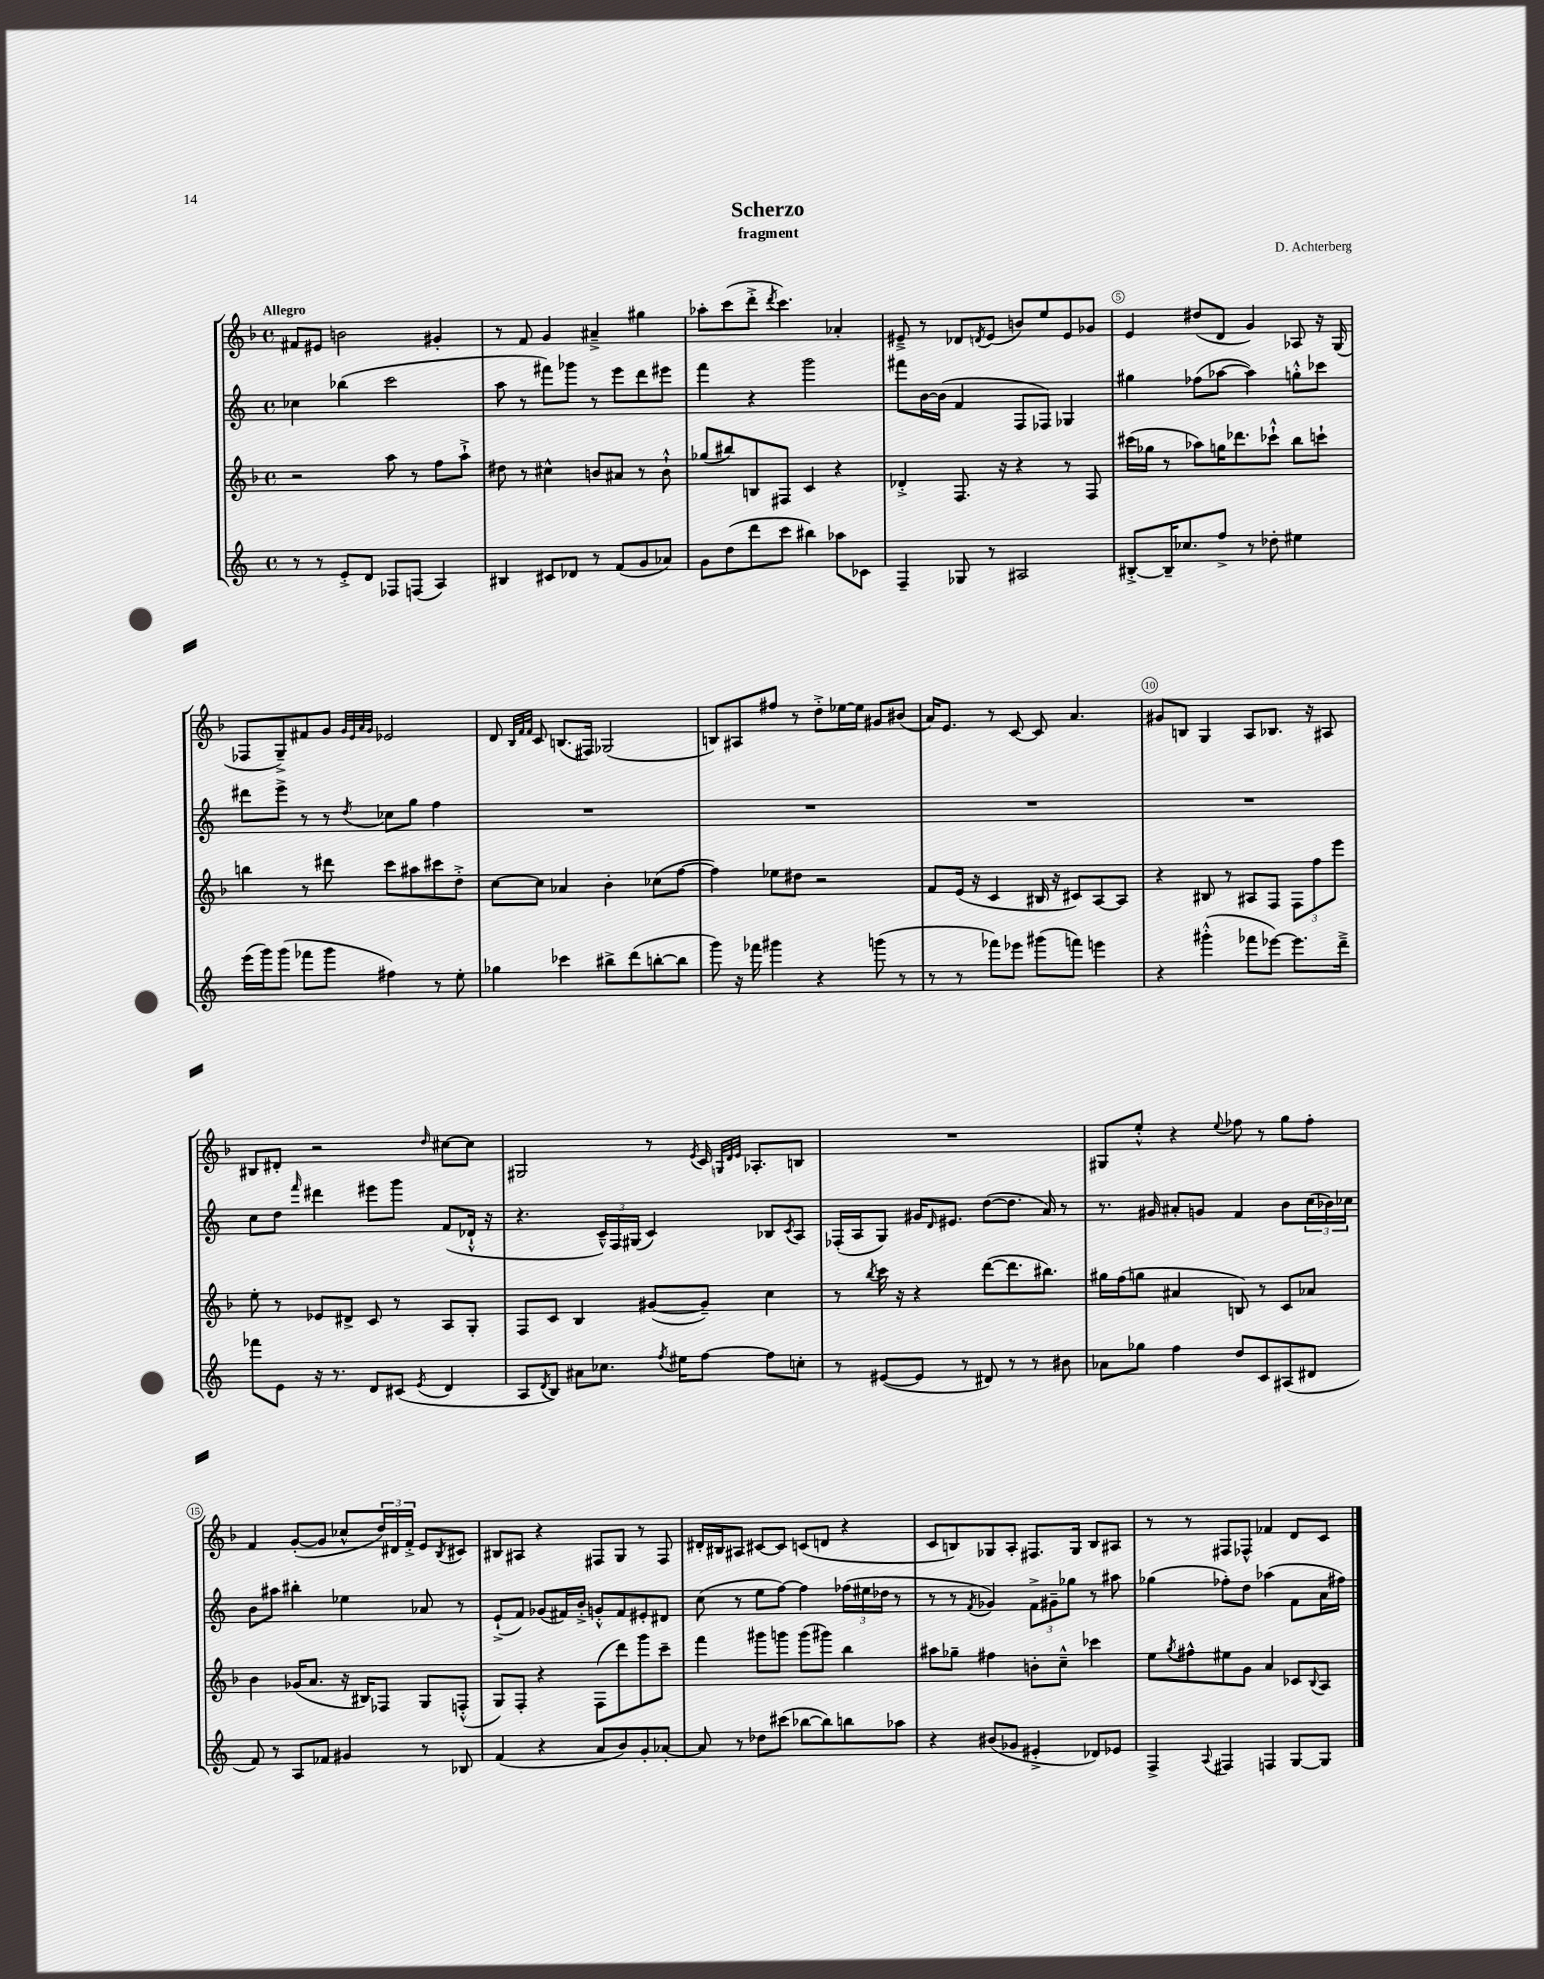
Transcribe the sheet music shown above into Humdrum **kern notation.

**kern	**kern	**kern	**kern
*part4	*part3	*part2	*part1
*staff4	*staff3	*staff2	*staff1
*clefG2	*clefG2	*clefG2	*clefG2
*k[]	*k[b-]	*k[]	*k[b-]
*M4/4	*M4/4	*M4/4	*M4/4
*met(c)	*met(c)	*met(c)	*met(c)
=1	=1	=1	=1
!	!	!	!LO:TX:a:B:t=Allegro
8r	2r	4cc-X\	8f#X/L
8r	.	.	8e#X/J
8e'^/L	.	(4bb-X\	2bn\
8d/J	.	.	.
8F-X/L	8aa\	2ccc\	.
(8Fn/J	8r	.	.
4A/)	8ff\L	.	4g#X'/
.	8aa`^\J	.	.
=2	=2	=2	=2
4B#X/	8dd#X\	8aa\	8r
.	8r	8r	8f/
8c#X/L	4cc#X^^\	8fff#X\L)	4g/
8d-X/J	.	8ggg-X\J	.
8r	8bn/L	8r	4a#X~^/
(8f/L	8a#X/J	8eee\L	.
8g/	8r	8ddd\	4gg#X\
8a-X/J)	8b`^^\	8eee#X\J	.
=3	=3	=3	=3
8g\L	(8gg-X/L	4fff\	8aa-X'\L
(8dd\	8bb#X/)	.	(8ccc\
8ddd\	8Bn/	4r	8ddd'^\J
.	.	.	8qddd/
8ccc\J	8F#X/J	.	4.ccc\)
4bb#X\)	4c/	2ggg\	.
8aa-X\L	4r	.	4a-X'/
8c-X\J	.	.	.
=4	=4	=4	=4
4F~/	4d-X'^/	8fff#X\L	8e#X~^/
.	.	[16b\L	8r
.	.	(16b\JJ]	.
8G-X/	8.F/	4f/	8d-X/L
.	.	.	8qdn/
8r	.	.	(8e#/J
.	16r	.	.
2A#X/	4r	8F/L	8bn/L)
.	.	8F-X/J)	8ee/
.	8r	4G-X/	8e#/
.	8F/	.	8g-X/J
=5	=5	=5	=5
[8B#X'^/L	(16ccc#X\LL	4gg#X\	4e/
.	16gg-X\JJ	.	.
16B#~/K]	8r	.	.
8.cc-X/	.	.	.
.	8aa-X\L)	(8ff-X\L	(8dd#X/L
8ff^/J	16ggn\K	[8aa-X\J	8d/J
.	8.ddd-X\	.	.
8r	.	4aa-\])	4g/)
8dd-X'\	8ccc-X`^^\J	.	.
4ee#X\	8bb-\L	8ggn'^^\L	8A-X/
.	8cccn`\J	8ccc-X\J	16r
.	.	.	(16G/
!!LO:LB:g=z
=6	=6	=6	=6
(16eee\LL	4bbn\	8ddd#X\L	8F-X/L
16ggg\J)	.	.	.
(8ggg\J	.	8eee^\J	8G~^/)
8fff-X\L	8r	8r	8f#X/
8ggg\J	8ddd#X\	8r	8g/J
.	.	.	32qqg/LLL
.	.	.	32qqe/
.	.	.	32qqa/
.	.	8qdd/	32qqg/JJJ
4ff#X\)	8ccc\L	8cc-X\L	2e-X/
.	8aa#X\	8gg\J	.
8r	8ccc#X\	4ff\	.
8ee'\	8dd'^\J	.	.
=7	=7	=7	=7
4gg-X\	[8cc\L	1r	8d/
.	.	.	32qqB-/LLL
.	.	.	32qqf/
.	.	.	32qqf/JJJ
.	8cc\J]	.	8c/
4ccc-X\	4a-X/	.	(8.Bn/L
.	.	.	16F#X/Jk)
8bb#X^\L	4b-'\	.	(2G-X/
(8ddd\	.	.	.
[8bbn'\	(8cc-X\L	.	.
8bb\J]	[8ff\J	.	.
=8	=8	=8	=8
8ggg\)	4ff\])	1r	8Bn/L)
16r	.	.	8A#X/
16fff-X\	.	.	.
4ggg#X\	8ee-X\L	.	8ff#X/J
.	8dd#X\J	.	8r
4r	2r	.	8dd'^\L
.	.	.	[16ee-X\L
.	.	.	16ee-\JJ]
(8gggn\	.	.	8g#X/L
8r	.	.	(8b#X/J
=9	=9	=9	=9
8r	8f/L	1r	16a/KL)
.	.	.	8.e/J
8r	(16e/Jk	.	.
.	16r	.	.
8fff-X\L)	4c/	.	8r
8eee-X\J	.	.	[8c/
(8ggg#X\L	16B#X/	.	8c/]
.	16r	.	.
8fffn\J)	8c#X/L)	.	4.a/
4eeen\	[8A/	.	.
.	8A/J]	.	.
=10	=10	=10	=10
4r	4r	1r	8g#X/L
.	.	.	8Bn/J
(4ggg#X'^^\	8B#X/	.	4G/
.	8r	.	.
8fff-X\L	8A#X/L	.	8A/L
[8eee-X\J)	8F/J	.	8.B-X/J
8.eee-\L]	12F\L	.	.
.	.	.	16r
.	12ff\	.	.
.	.	.	8A#X/
.	12eee\J	.	.
16ddd~^\Jk	.	.	.
!!LO:LB:g=z
=11	=11	=11	=11
8fff-X\L	8ee'\	8cc\L	8B#X/L
8e\J	8r	8dd\J	8d#X'/J
.	.	16qqfff/	.
16r	8e-X/L	4ddd#X\	2r
8.r	.	.	.
.	8d#X^/J	.	.
8d/L	8c/	8eee#X\L	.
(8c#X/J	8r	8ggg\J	.
8qe/	.	.	16qqdd/
4d/	8A/L	(8f/L	[8cc#X\L
.	8G'/J	16d-X`^^/Jk	8cc#\J]
.	.	16r	.
=12	=12	=12	=12
8A/L	8F/L	4.r	2G#X/
8qd/	.	.	.
8B/J)	8c/J	.	.
8a#X\L	4B-/	.	.
8.cc-X\J	.	24c~^^/LL)	.
.	.	24F/	.
.	.	(24G#X/JJ	.
.	([8g#X/L	4c/)	8r
8qff/	.	.	.
16ee#X\KL	.	.	.
.	.	.	8qe/
[8ff\J	8g#~/J])	.	16c/
.	.	.	32qqGn/LLL
.	.	.	32qqd/
.	.	.	32qqe/JJJ
.	.	.	8.A-X'/L
8ff\L]	4cc\	8B-X/L	.
.	.	8qc/	.
8ccn'\J	.	8A/J	8Bn/J
=13	=13	=13	=13
8r	8r	(16F-X'/LL	1r
.	.	16A/J	.
.	8qbb-/	.	.
([8e#X/L	16ccc\	8G/J)	.
.	16r	.	.
8e#/J]	4r	16g#X/KL	.
.	.	16qqd/	.
.	.	8.e#X/J	.
8r	.	.	.
8d#X/)	([8ddd\L	([8dd\L	.
8r	8.ddd\]	8.dd\J]	.
8r	.	.	.
.	8.bb#X\J)	16a/)	.
8b#X\	.	8r	.
=14	=14	=14	=14
8a-X\L	16gg#X\LL	8.r	8G#X/L
.	(16ff\J	.	.
8gg-X\J	8ggn\J	.	8ee'^^/J
.	.	16g#X/	.
4ff\	4a#X/	8a#X'/L	4r
.	.	8gn/J	.
.	.	.	8qqee/
8dd/L	8Bn/)	4f/	8ff-X\
8c/	8r	.	8r
(8A#X/	8c/L	8b\L	8gg\L
8d#X/J	8a-X/J	(24cc\L	8ff-'\J
.	.	24b-X\)	.
.	.	24cc-X\JJ	.
!!LO:LB:g=z
=15	=15	=15	=15
8f/)	4b-\	8b\L	4f/
8r	.	8aa#X\J	.
8A/L	(16g-X/KL	4bb#X'\	([8g'/L
.	8.a/J	.	.
8f-X/J	.	.	8g/J]
4g#X/	16r	4ee-X\	8cc-X^^/L
.	16B#X/KL)	.	.
.	8F-X/J	.	24dd/L)
.	.	.	24d#X/
.	.	.	24f'^/JJ
8r	8G/L	8a-X/	8e/L
.	.	.	8qB-/
8B-X/	(8Fn'^^/J	8r	8c#X/J
=16	=16	=16	=16
(4f/	8G/L)	(8e`^/L	8B#X/L
.	8F'/J	8f/J)	8A#X/J
4r	4r	(8g-X/L	4r
.	.	16f#X/L)	.
.	.	16b'^/JJ	.
8a/L	(8F\L	8gn'^^/L	8F#X/L
8b/)	8ddd\)	8f#/	8G/J
8g'/	8ggg\	8e#X'/	8r
[8a-X'/J	8ccc~\J	8d#X/J	8F#/
=17	=17	=17	=17
8a-/]	4fff\	(8cc\	16d#X'/LL
.	.	.	16B#X/J
8r	.	8r	8A#X/J
8dd-X\L	8ggg#X\L	8ee\L	[8c#X/L
(8ccc#X\J	8gggn\J	[8ff\J)	8c#/J]
[8bb-X\L	(8ggg\L	4ff\]	(8cn/L
8bb-\])	8ggg#X\J)	.	8dn/J
8bbn\	4bb-\	(24ff-X\LL	4r
.	.	24ee#X\	.
.	.	24dd-X\JJ	.
8aa-X\J	.	8r	.
=18	=18	=18	=18
4r	8aa#X\L	8r	8c/L
.	8gg-X~\J	8r	8Bn/)
.	.	8qf/	.
(8b#X/L	4ff#X\	4g-X/)	8G-X/
8g-X/J	.	.	8A'/J
4e#X'^/	8bn'\L	12f^\L	8.F#X/L
.	.	12g#X~\	.
.	8cc~^^\J	.	.
.	.	12gg-X\J	.
.	.	.	16G-/Jk
8d-X/L)	4ccc-X\	8r	8B/L
8e-X/J	.	8aa#X\	8A#X/J
=19	=19	=19	=19
4F^/	8ee\L	(4gg-X\	8r
.	8qgg/	.	.
.	8ff#X^^\	.	8r
8qqA/	.	.	.
4F#X/	8ee#X\	8ff-X'\L)	8F#X/L
.	8g\J	8dd\J	8F-X^^/J
4Fn/	4a/	(4aa-X\	4f-X/
[8G/L	8c-X/L	8f\L	8d/L
.	8qqB-/	.	.
8G/J]	8A/J	16a\L	8c/J
.	.	16ff#X\JJ)	.
==	==	==	==
*-	*-	*-	*-
